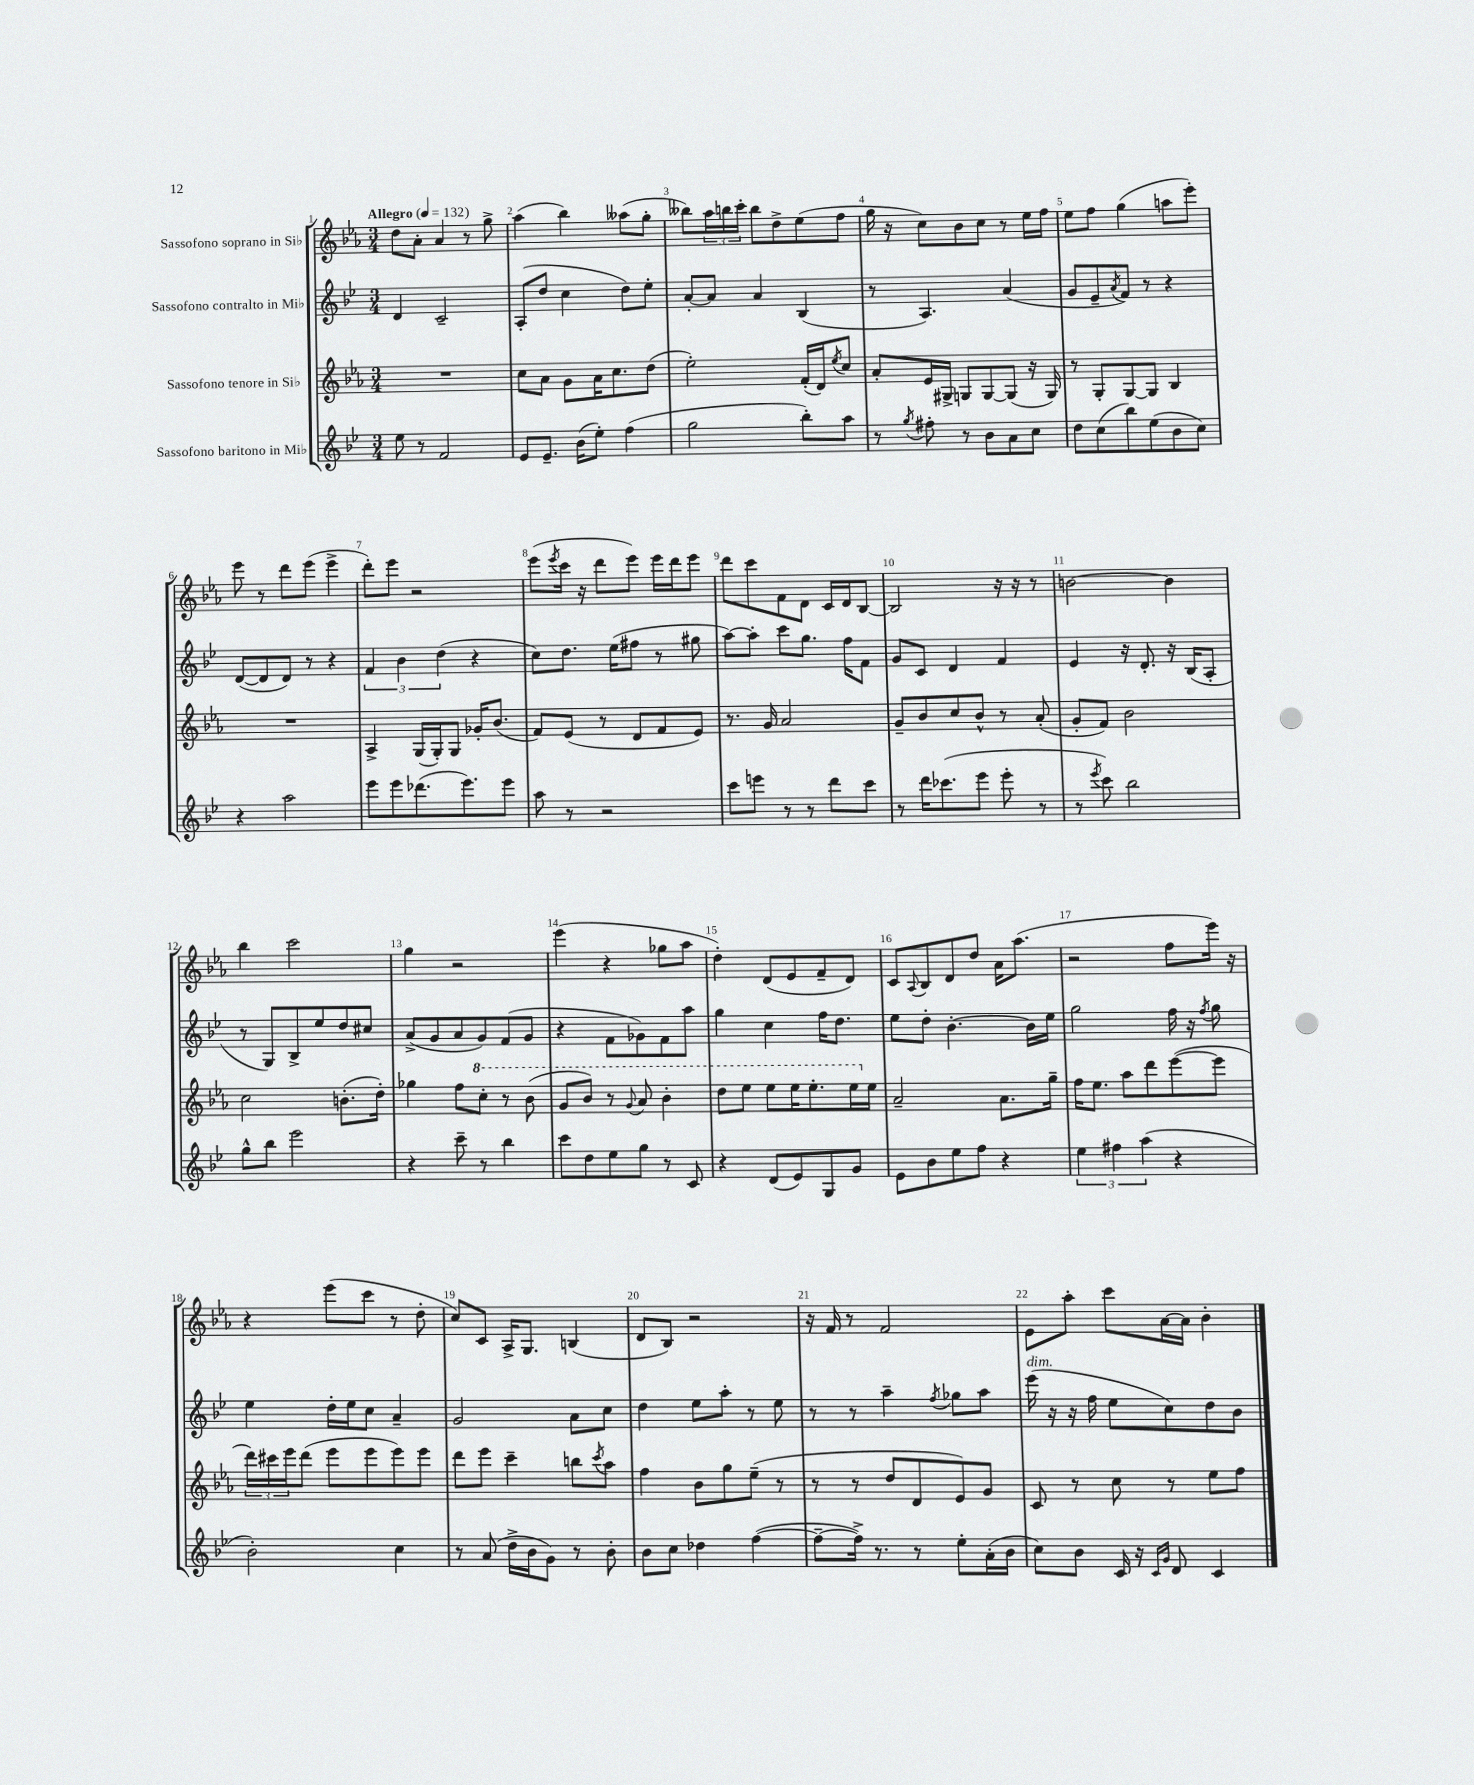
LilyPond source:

<<
\new StaffGroup <<
\new Staff = "s0" \with { instrumentName = "Sassofono soprano in Sib" } {
    \clef treble \key ees \major \numericTimeSignature \time 3/4 \tempo "Allegro" 4 = 132
    d''8 aes'8-. aes'4 r8 g''8-> |
    aes''4( bes''4) aeses''8( g''8-. |
    beses''8) \tuplet 3/2 { aes''16 b''16 c'''16-. } b''8 d''8-> ees''8( f''8 |
    g''16 r16 c''8) bes'8 c''8 r8 ees''16 f''16 |
    ees''8 f''8 g''4( a''8 ees'''8-.) |
    ees'''8 r8 d'''8 ees'''8( ees'''4-> |
    d'''8-.) ees'''8 r2 |
    ees'''8( \acciaccatura { ees'''8 } c'''16 r16 d'''8 ees'''8) ees'''16 d'''16 ees'''8 |
    d'''8 c'''8 f'8 d'8 c'16 d'16 bes8~ |
    bes2 r16 r16 r8 |
    b'2~ b'4 |
    bes''4 c'''2 |
    g''4 r2 |
    ees'''4( r4 ges''8 aes''8 |
    d''4-.) d'8( ees'8 f'8-- d'8) |
    c'8 \appoggiatura { aes8 } bes8 d'8 d''8 aes'16 aes''8.( |
    r2 f''8 ees'''16) r16 |
    r4 ees'''8( c'''8 r8 d''8-. |
    c''8) c'8 aes16-> g8. b4( |
    d'8 bes8) r2 |
    r16 f'16 r8 f'2 |
    ees'8 aes''8-. c'''8 aes'16~ aes'16 bes'4-. \bar "|." |
}
\new Staff = "s1" \with { instrumentName = "Sassofono contralto in Mib" } {
    \clef treble \key bes \major \numericTimeSignature \time 3/4
    d'4 c'2-- |
    a8-.( d''8 c''4 d''8) ees''8-. |
    a'8~-. a'8 a'4 bes4( |
    r8 a4.) a'4( |
    g'8 ees'8-- \acciaccatura { a'8 } f'8) r8 r4 |
    d'8~( d'8 d'8) r8 r4 |
    \tuplet 3/2 { f'4 bes'4 d''4( } r4 |
    c''8) d''8. ees''16( fis''8 r8 gis''8 |
    a''8~) a''8-. c'''8 g''8. f''16 f'8 |
    g'8 c'8 d'4 f'4 |
    ees'4 r16 d'8.-. r16 bes16( a8-. |
    r8 g8) bes8-> ees''8 d''8 cis''8 |
    a'8->( g'8 a'8 g'8) f'8( g'8 |
    r4 f'8 ges'8) f'8 a''8 |
    g''4 c''4 f''16 d''8. |
    ees''8 d''8-. bes'4.~-. bes'16 ees''16 |
    g''2 f''16 r16 \acciaccatura { f''8 } g''8 |
    ees''4 d''16-. ees''16 c''8 a'4-- |
    g'2 a'8 c''8 |
    d''4 ees''8 a''8-. r8 ees''8 |
    r8 r8 a''4-- \acciaccatura { f''8 } ges''8 a''8 |
    ees'''16^\markup { \italic "dim." }( r16 r16 f''16 ees''8 c''8) d''8 bes'8 \bar "|." |
}
\new Staff = "s2" \with { instrumentName = "Sassofono tenore in Sib" } {
    \clef treble \key ees \major \numericTimeSignature \time 3/4
    R2. |
    c''8 aes'8 g'8 aes'16 c''8. d''8( |
    ees''2-.) f'16-.( d'16) \acciaccatura { ees''8 } c''8 |
    aes'8-. ees'16 gis16-> g8 g8~ g8( r16 g16) |
    r8 g8-. g8~ g8 bes4 |
    R2. |
    aes4-> g16( g16-.) g8 ges'16-. bes'8.( |
    f'8) ees'8( r8 d'8 f'8 ees'8) |
    r8. g'16 aes'2 |
    g'8-- bes'8 c''8 bes'8-^ r8 aes'8-.( |
    g'8-. f'8) bes'2 |
    c''2 b'8.-.( d''16-.) |
    ges''4 f''8 \ottava #1 c'''8-. r8 bes''8( |
    g''8 bes''8) r8 \appoggiatura { g''8 } aes''8 bes''4-. |
    d'''8 ees'''8 ees'''8 ees'''16 ees'''8.-. ees'''16 \ottava #0 ees''16 |
    aes'2-- aes'8. g''16-- |
    f''16 ees''8. aes''8 d'''8 ees'''8~( ees'''8 |
    \tuplet 3/2 { d'''16) cis'''16 ees'''16 } d'''8( ees'''8 ees'''8 ees'''8) ees'''8 |
    d'''8 ees'''8 c'''4-- b''8 \acciaccatura { c'''8 } aes''8 |
    f''4 bes'8 g''8 ees''8--( r8 |
    r8 r8 d''8 d'8 ees'8) g'8 |
    c'8 r8 c''8 r8 ees''8 f''8 \bar "|." |
}
\new Staff = "s3" \with { instrumentName = "Sassofono baritono in Mib" } {
    \clef treble \key bes \major \numericTimeSignature \time 3/4
    ees''8 r8 f'2 |
    ees'8 ees'8.-- bes'16( ees''8-.) f''4( |
    g''2 bes''8-.) a''8 |
    r8 \acciaccatura { g''8 } fis''8-. r8 bes'8 a'8 c''8 |
    d''8 c''8( bes''8) ees''8( bes'8 c''8) |
    r4 a''2 |
    ees'''8 ees'''8 des'''8.( ees'''8.) ees'''8 |
    a''8 r8 r2 |
    c'''8 e'''8 r8 r8 d'''8 c'''8 |
    r8 d'''16 ces'''8.( ees'''8 ees'''8-. r8 |
    r8 \acciaccatura { ees'''8 } c'''8) bes''2 |
    g''8-^ bes''8 ees'''2 |
    r4 c'''8-- r8 bes''4 |
    c'''8 d''8 ees''8 g''8 r8 c'8 |
    r4 d'8( ees'8) g8 g'8 |
    ees'8 bes'8 ees''8 f''8 r4 |
    \tuplet 3/2 { ees''4 fis''4 a''4( } r4 |
    bes'2-.) c''4 |
    r8 a'8( d''16-> bes'16 g'8) r8 bes'8-. |
    bes'8 c''8 des''4 f''4~( |
    f''8~-- f''16->) r8. r8 ees''8-. a'16-.( bes'16 |
    c''8) bes'8 c'16 r16 \grace { c'16 g'16 } d'8 c'4 \bar "|." |
}
>>
>>
\layout { \context { \Score \override BarNumber.break-visibility = ##(#f #t #t) barNumberVisibility = #all-bar-numbers-visible } }
